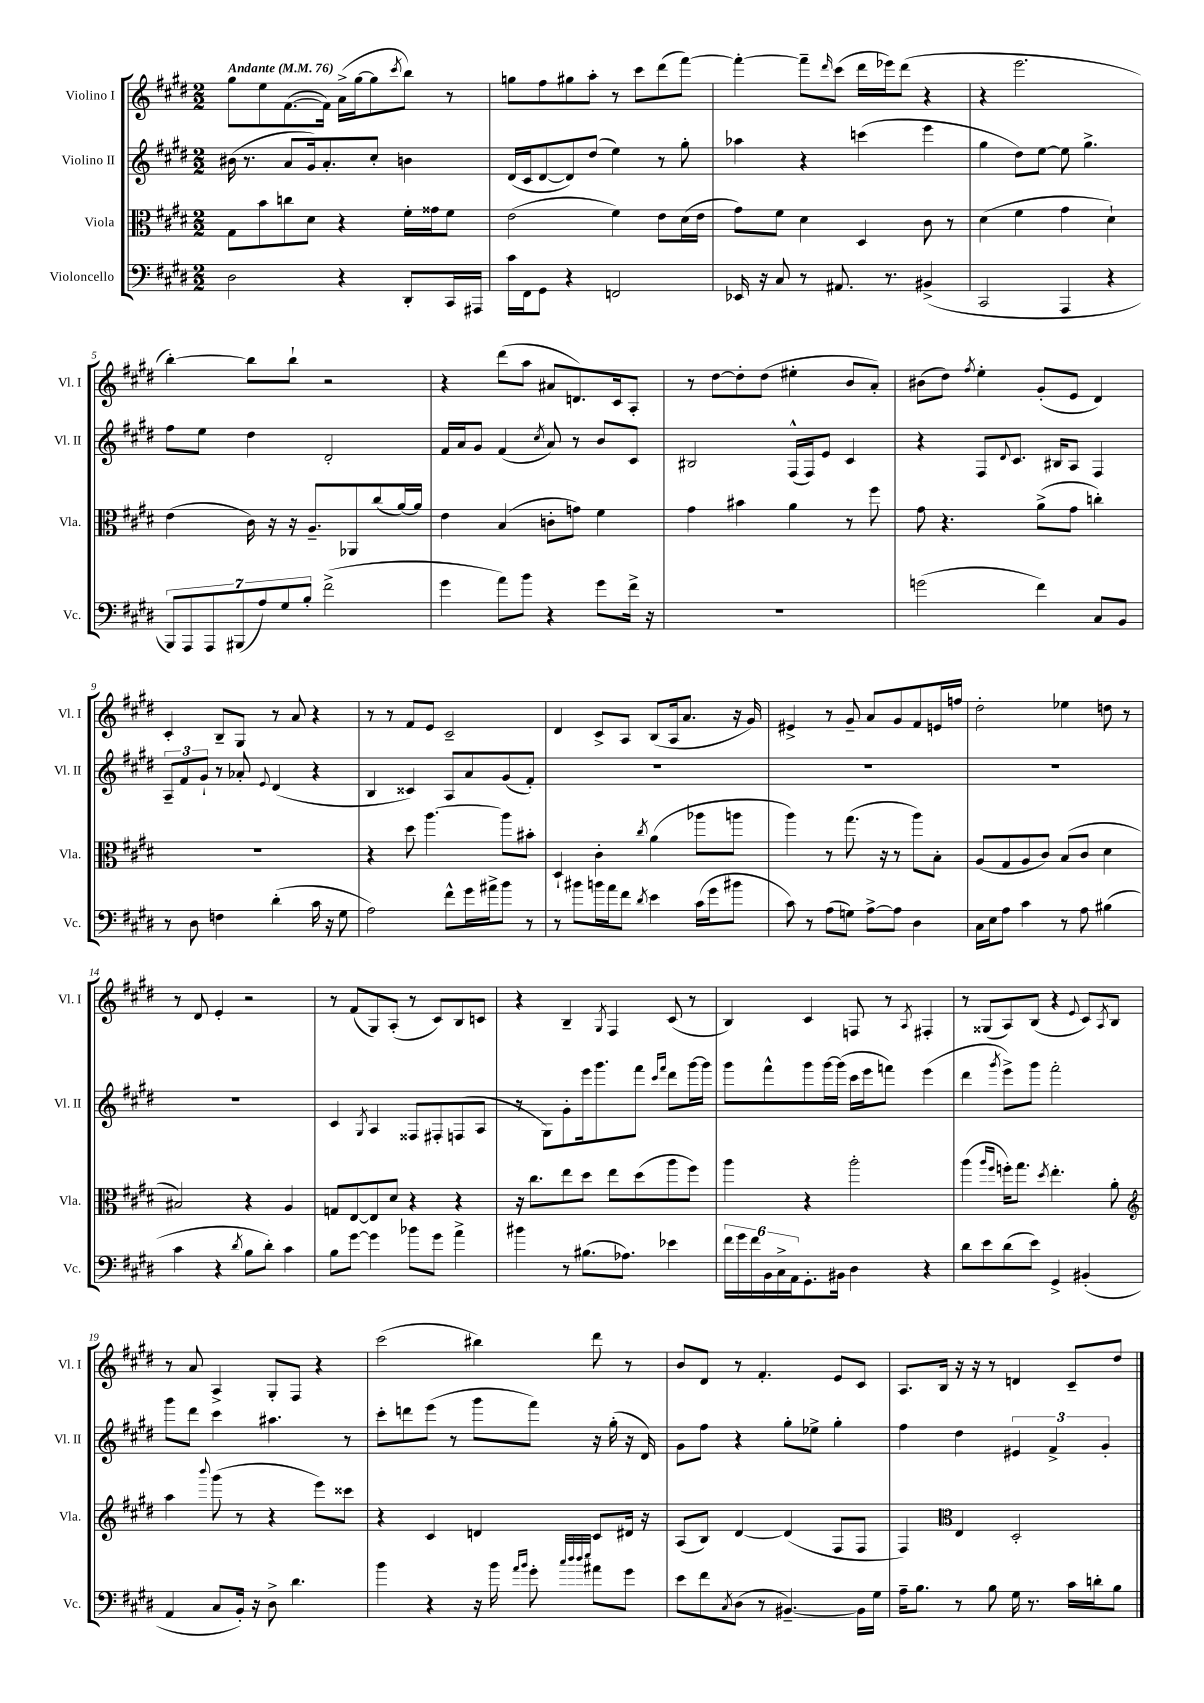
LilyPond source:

<<
\new StaffGroup <<
\new Staff = "s0" \with { instrumentName = "Violino I" shortInstrumentName = "Vl. I" } {
    \clef treble \key e \major \numericTimeSignature \time 2/2 \tempo "Andante" 4 = 76
    gis''8 e''8 fis'8.~( fis'16) a'16->( gis''16~ gis''8 \acciaccatura { cis'''8 } b''8) r8 |
    g''8 fis''8 gis''8 a''8-. r8 cis'''8 dis'''8( fis'''8~) |
    fis'''4~-. fis'''8-- \grace { dis'''16 } cis'''8( dis'''16 ees'''16) dis'''8( r4 |
    r4 e'''2. |
    b''4~-.) b''8 b''8-! r2 |
    r4 dis'''8( a''8 ais'8 d'8.) cis'16 a8-. |
    r8 dis''8~ dis''8-. dis''8( eis''4-. b'8 a'8-.) |
    bis'8( dis''8) \acciaccatura { fis''8 } e''4-. gis'8-.( e'8 dis'4) |
    cis'4-. b8-- gis8 r8 a'8 r4 |
    r8 r8 fis'8 e'8 cis'2-- |
    dis'4 cis'8-> a8 b8( a16 a'8. r16 gis'16) |
    eis'4-> r8 gis'8-- a'8 gis'8 fis'8 e'16 f''16 |
    dis''2-. ees''4 d''8 r8 |
    r8 dis'8 e'4-. r2 |
    r8 fis'8( gis8) a8-.( r8 cis'8) b8 c'8 |
    r4 b4-- \acciaccatura { gis8 } fis4 cis'8( r8 |
    b4) cis'4 f8 r8 \acciaccatura { a8 } fis4-. |
    r8 gisis8( a8) b8( r4 \appoggiatura { e'8 } cis'8) \acciaccatura { a8 } b8 |
    r8 a'8 a4-> gis8-. fis8 r4 |
    cis'''2( bis''4) dis'''8 r8 |
    b'8 dis'8 r8 fis'4.-. e'8 cis'8 |
    a8. b16 r16 r16 r8 d'4 cis'8-- dis''8 \bar "|." |
}
\new Staff = "s1" \with { instrumentName = "Violino II" shortInstrumentName = "Vl. II" } {
    \clef treble \key e \major \numericTimeSignature \time 2/2
    bis'16( r8. a'8 gis'16) a'8.-. cis''8-. b'4 |
    dis'16( cis'16 dis'8~ dis'8) dis''8( e''4) r8 gis''8-. |
    aes''4 r4 c'''4( e'''4 |
    gis''4 dis''8) e''8~ e''8 gis''4.-> |
    fis''8 e''8 dis''4 dis'2-. |
    fis'16 a'16 gis'8 fis'4( \acciaccatura { cis''8 } a'8) r8 b'8 cis'8 |
    bis2 fis16-^( fis16) e'8 cis'4 |
    r4 fis8 \appoggiatura { dis'8 } cis'8. bis16 a8 fis4 |
    \tuplet 3/2 { a8-- fis'8 gis'8-! } r8 aes'8-. \appoggiatura { e'8 } dis'4( r4 |
    b4 cisis'4) a8 a'8 gis'8( fis'8-.) |
    R1 |
    R1 |
    R1 |
    R1 |
    cis'4 \acciaccatura { gis8 } a4 fisis8 fis8-. f8( a8 |
    r8 gis8) gis'8-. e'''16 gis'''8. fis'''8 \grace { cis'''16 fis'''16 } dis'''8 gis'''16~ gis'''16 |
    gis'''8 fis'''8-^ gis'''8 gis'''16~ gis'''16( cis'''16 e'''16 f'''8) e'''4( |
    dis'''4 \acciaccatura { gis'''8 } e'''8->) gis'''8 fis'''2-. |
    gis'''8 dis'''8 cis'''4 ais''4. r8 |
    cis'''8-. d'''8 e'''8( r8 gis'''8 fis'''8) r16 gis''16-.( r16 dis'16) |
    gis'8 fis''8 r4 gis''8-. ees''8-> gis''4-. |
    fis''4 dis''4 \tuplet 3/2 { eis'4 fis'4-> gis'4-. } \bar "|." |
}
\new Staff = "s2" \with { instrumentName = "Viola" shortInstrumentName = "Vla." } {
    \clef alto \key e \major \numericTimeSignature \time 2/2
    gis8 b'8 c''8 dis'8 r4 fis'16-. gisis'16 fis'8 |
    e'2( fis'4) e'8 dis'16( e'16 |
    gis'8) fis'8 dis'4 dis4 cis'8 r8 |
    dis'4( fis'4 gis'4 dis'4-!) |
    e'4( cis'16) r16 r16 a8.-- aes,8 cis''8( a'16~) a'16 |
    e'4 b4( c'8-. g'8) fis'4 |
    gis'4 bis'4 a'4 r8 fis''8 |
    gis'8 r4. a'8->( gis'8 c''4-.) |
    R1 |
    r4 dis''8 a''4.~ a''8 bis'8-. |
    dis4-! cis'4-. \acciaccatura { cis''8 } a'4( aes''8 a''8 |
    a''4) r8 gis''8.( r16 r8 a''8) b8-. |
    a8( gis8 a8 cis'8) b8( cis'8 dis'4 |
    bis2) r4 a4 |
    g8 e8~ e8 dis'8 r4 r4 |
    r16 cis''8. e''8 dis''8 e''8 dis''8( a''8 fis''8) |
    a''4 r4 a''2-. |
    a''4( \grace { a''16 fis''16 } f''16-.) gis''8. \acciaccatura { dis''8 } e''4.-. a'8-. |
    \clef treble a''4 \appoggiatura { b'''8 } gis'''8( r8 r4 e'''8) cisis'''8 |
    r4 cis'4 d'4 cis'8 dis'16 r16 |
    a8( b8) dis'4~ dis'4( fis8 fis8 |
    fis4) \clef alto e4 dis2-. \bar "|." |
}
\new Staff = "s3" \with { instrumentName = "Violoncello" shortInstrumentName = "Vc." } {
    \clef bass \key e \major \numericTimeSignature \time 2/2
    dis2 r4 dis,8-. cis,16 ais,,16 |
    cis'16 fis,16 gis,8 r4 f,2 |
    ees,16 r16 cis8 r8 ais,8. r8. bis,4->( |
    cis,2 a,,4 r4 |
    \tuplet 7/4 { b,,8) a,,8 a,,8 bis,,8( a8) gis8 b8-. } fis'2->( |
    gis'4 a'8) b'8 r4 gis'8 fis'16-> r16 |
    R1 |
    g'2( fis'4) cis8 b,8 |
    r8 dis8 f4 dis'4-.( cis'16 r16 gis8 |
    a2) fis'8-^ gis'16 ais'16-> b'8 r8 |
    r8 bis'8 b'16 a'16 fis'8 \acciaccatura { dis'8 } e'4 cis'16( gis'16 bis'8 |
    cis'8) r8 a8( g8) a8~-> a8 dis4 |
    cis16 e16 a8 cis'4 r8 a8 bis4( |
    cis'4 r4 \acciaccatura { dis'8 } b8 dis'8-.) cis'4 |
    b8 gis'8~ gis'4 bes'8 gis'8 a'4-> |
    bis'4 r8 bis8.( aes8.) ees'4 |
    \tuplet 6/4 { fis'16 gis'16 fis'16 b,16 cis16-> a,16 } gis,8.-. bis,16 dis4 r4 |
    dis'8 e'8 dis'8( e'8) gis,4-> bis,4-.( |
    a,4 cis8 b,16-.) r16 dis8-> dis'4. |
    b'4 r4 r16 b'16 \grace { a'16 b'16 } gis'8-. \grace { cis''32 dis''32 dis''32 e''32 } ais'8 gis'8 |
    e'8 fis'8 \acciaccatura { cis8 } dis8( r8 bis,4.~--) bis,16 gis16 |
    a16-- b8. r8 b8 gis16 r8. cis'16 d'16-. b8 \bar "|." |
}
>>
>>
